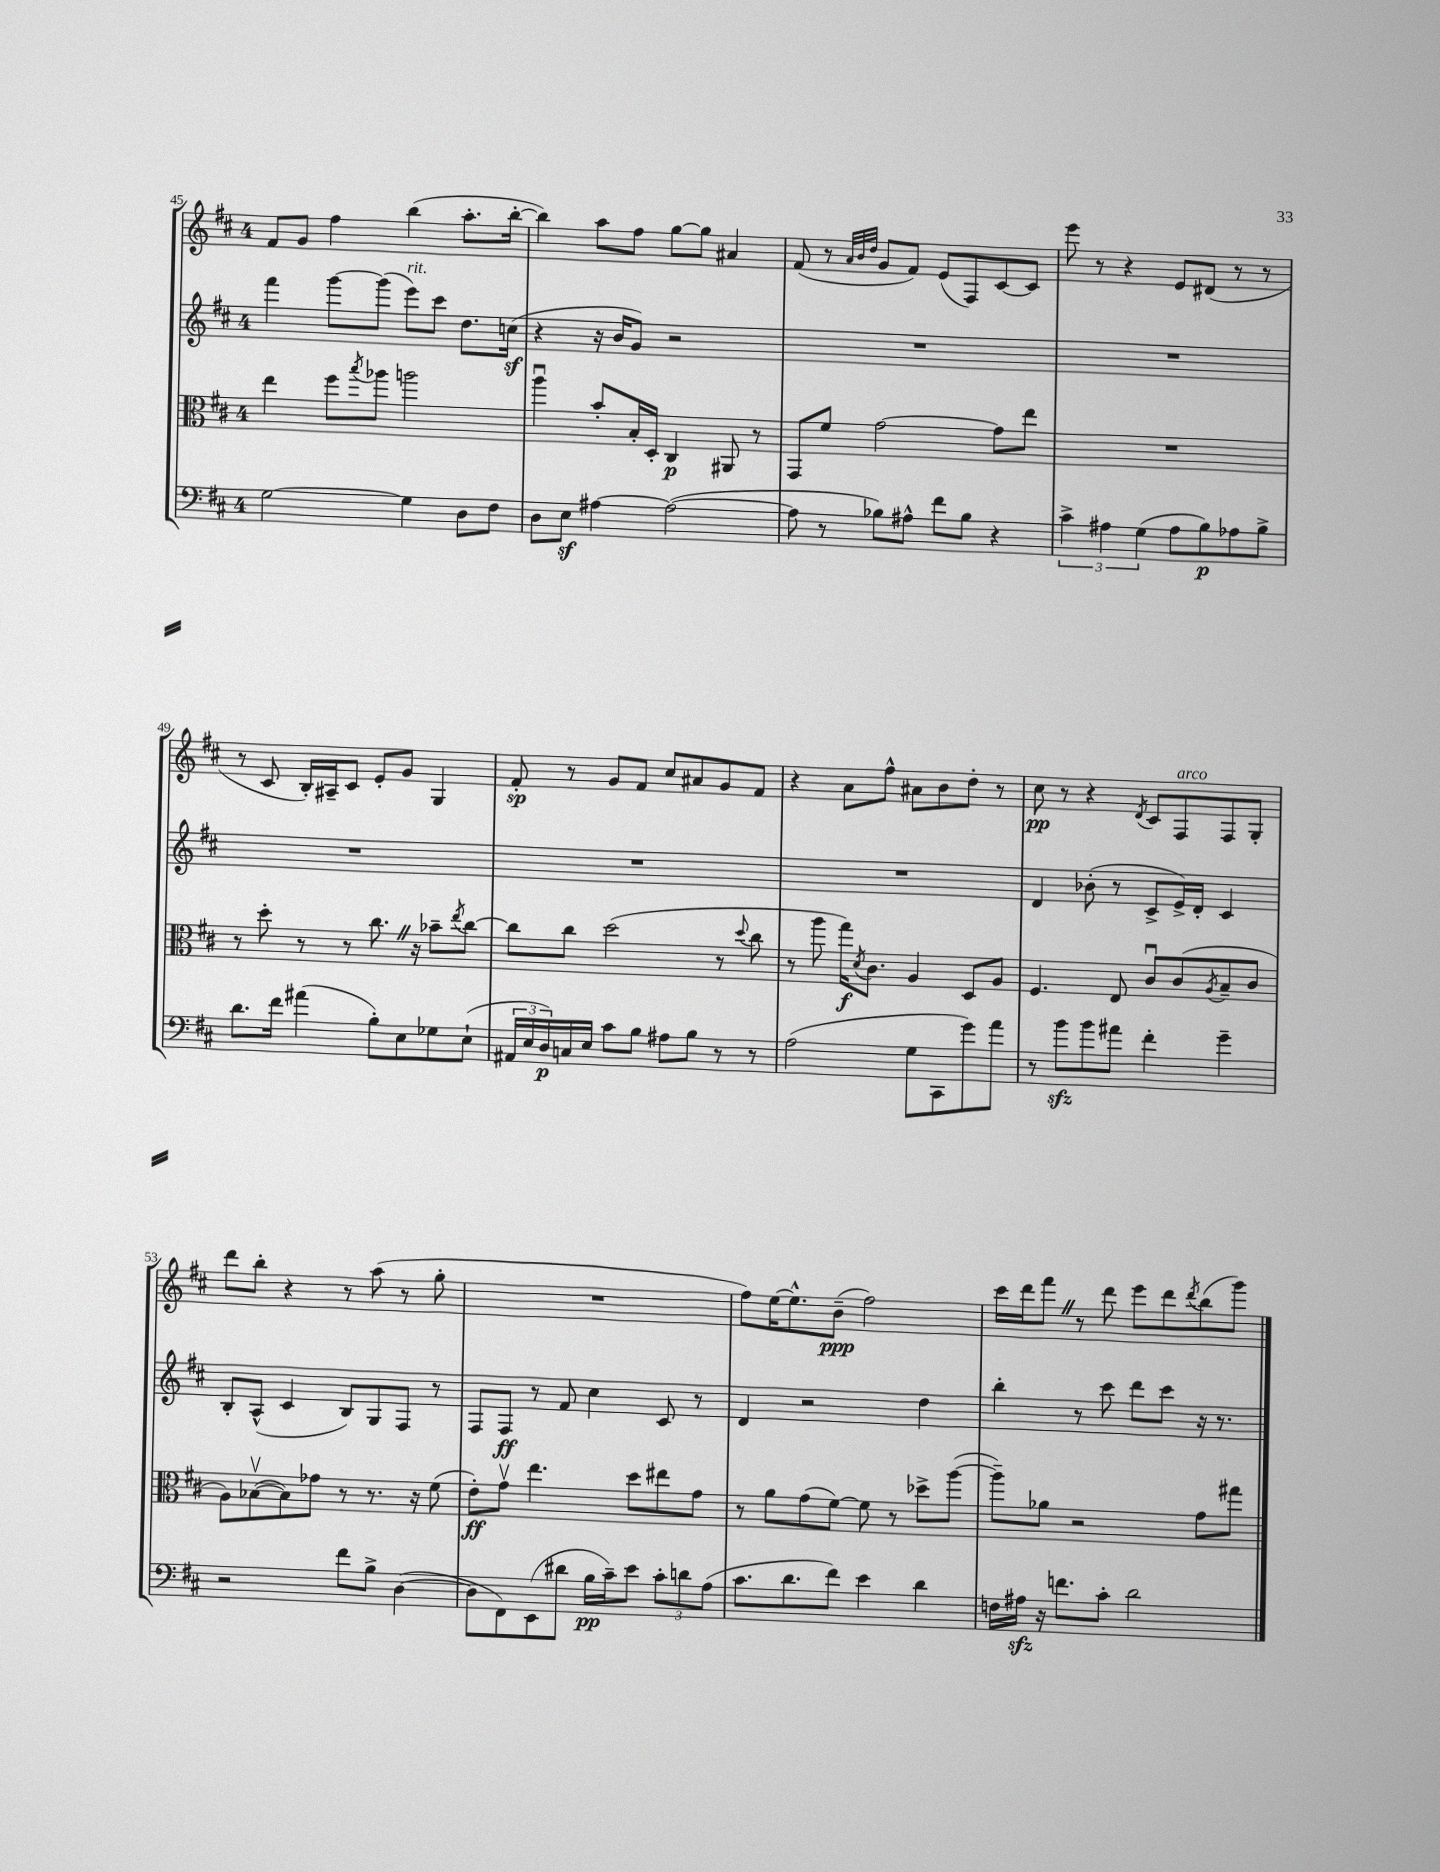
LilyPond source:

<<
\new StaffGroup <<
\new Staff = "s0" {
    \clef treble \key d \major \once \override Staff.TimeSignature.style = #'single-digit \time 4/4
    fis'8 g'8 fis''4 b''4( a''8.-. b''16~-. |
    b''4) a''8 fis''8 g''8~ g''8 ais'4 |
    fis'8( r8 \grace { a'32 b'32 d''32 } g'8 fis'8) e'8( fis8) cis'8~ cis'8 |
    e'''8 r8 r4 e'8 dis'8( r8 r8 |
    r8 cis'8 b16-.) ais16-- cis'8 e'8-. g'8 g4 |
    fis'8-.\sp r8 g'8 fis'8 cis''8 ais'8 g'8 fis'8 |
    r4 a'8 fis''8-^ ais'8 b'8 d''8-. r8 |
    cis''8\pp r8 r4 \acciaccatura { d'8 } cis'8 fis8^\markup { \italic "arco" } fis8 g8-. |
    d'''8 b''8-. r4 r8 a''8( r8 g''8-. |
    R1 |
    fis''8) e''16~ e''8.-^ b'8--\ppp( fis''2) |
    cis'''16 d'''16 fis'''8 \once \override BreathingSign.text = \markup { \musicglyph "scripts.caesura.straight" } \breathe r8 d'''8 e'''8 d'''8 \acciaccatura { d'''8 } b''8( g'''8) \bar "|." |
}
\new Staff = "s1" {
    \clef treble \key d \major \once \override Staff.TimeSignature.style = #'single-digit \time 4/4
    fis'''4 g'''8~ g'''8( e'''8^\markup { \italic "rit." }) cis'''8 d''8. c''16\sf( |
    r4 r16 b'16 g'8) r2 |
    R1 |
    R1 |
    R1 |
    R1 |
    R1 |
    d'4 bes'8-.( r8 cis'8-> e'16->) d'16-. cis'4 |
    b8-. a8-^( cis'4 b8) g8 fis8 r8 |
    fis8 fis8\ff r8 fis'8 cis''4 cis'8 r8 |
    d'4 r2 d''4 |
    b''4-. r8 cis'''8 d'''8 cis'''8 r16 r8. \bar "|." |
}
\new Staff = "s2" {
    \clef alto \key d \major \once \override Staff.TimeSignature.style = #'single-digit \time 4/4
    e''4 fis''8 \acciaccatura { b''8 } aes''8 a''2 |
    a''4\downbow b'8-. b16-. d16-. cis4\p ais,8 r8 |
    g,8 fis'8 g'2~ g'8 e''8 |
    R1 |
    r8 d''8-. r8 r8 cis''8. \once \override BreathingSign.text = \markup { \musicglyph "scripts.caesura.straight" } \breathe r16 bes'8-- \acciaccatura { e''8 } cis''8~ |
    cis''8 cis''8 d''2( r8 \appoggiatura { d''8 } cis''8 |
    r8 a''8 g''16\f) \acciaccatura { d'8 } cis'8. a4 d8 a8 |
    fis4. e8 cis'8\downbow cis'8( \acciaccatura { a8 } b8-- cis'8 |
    a8) bes8~\upbow( bes8) ges'8 r8 r8. r16 fis'8( |
    e'8-.\ff) g'8\upbow e''4. d''8 eis''8 g'8 |
    r8 a'8 g'8( fis'8~) fis'8 r8 des''8-> a''8~( |
    a''8--) aes'8 r2 g'8 gis''8 \bar "|." |
}
\new Staff = "s3" {
    \clef bass \key d \major \once \override Staff.TimeSignature.style = #'single-digit \time 4/4
    g2~ g4 d8 fis8 |
    d8 e8\sf ais4~ ais2~( |
    ais8 r8 bes8) ais8-^ fis'8 bes8 r4 |
    \tuplet 3/2 { cis'4-> ais4 g4( } ais8 b8\p) aes8 b8-> |
    d'8. fis'16 ais'4( b8-.) e8 ges8 e8-!( |
    \tuplet 3/2 { ais,16 e16 d16\p) } c16 e16 cis'8 b8 ais8 b8 r8 r8 |
    a2( g8 cis,8 g'8) a'8 |
    r8 b'8\sfz b'8 ais'8 fis'4-. g'4-- |
    r2 fis'8 b8-> d4~( |
    d8 fis,8) e,8( dis'8 b16\pp cis'16--) e'8 \tuplet 3/2 { cis'8-. d'8 a8( } |
    cis'8. d'8. fis'8) e'4 d'4 |
    f16 ais16\sfz r16 f'8. cis'8-. d'2 \bar "|." |
}
>>
>>
\layout { \context { \Score currentBarNumber = #45 } }
